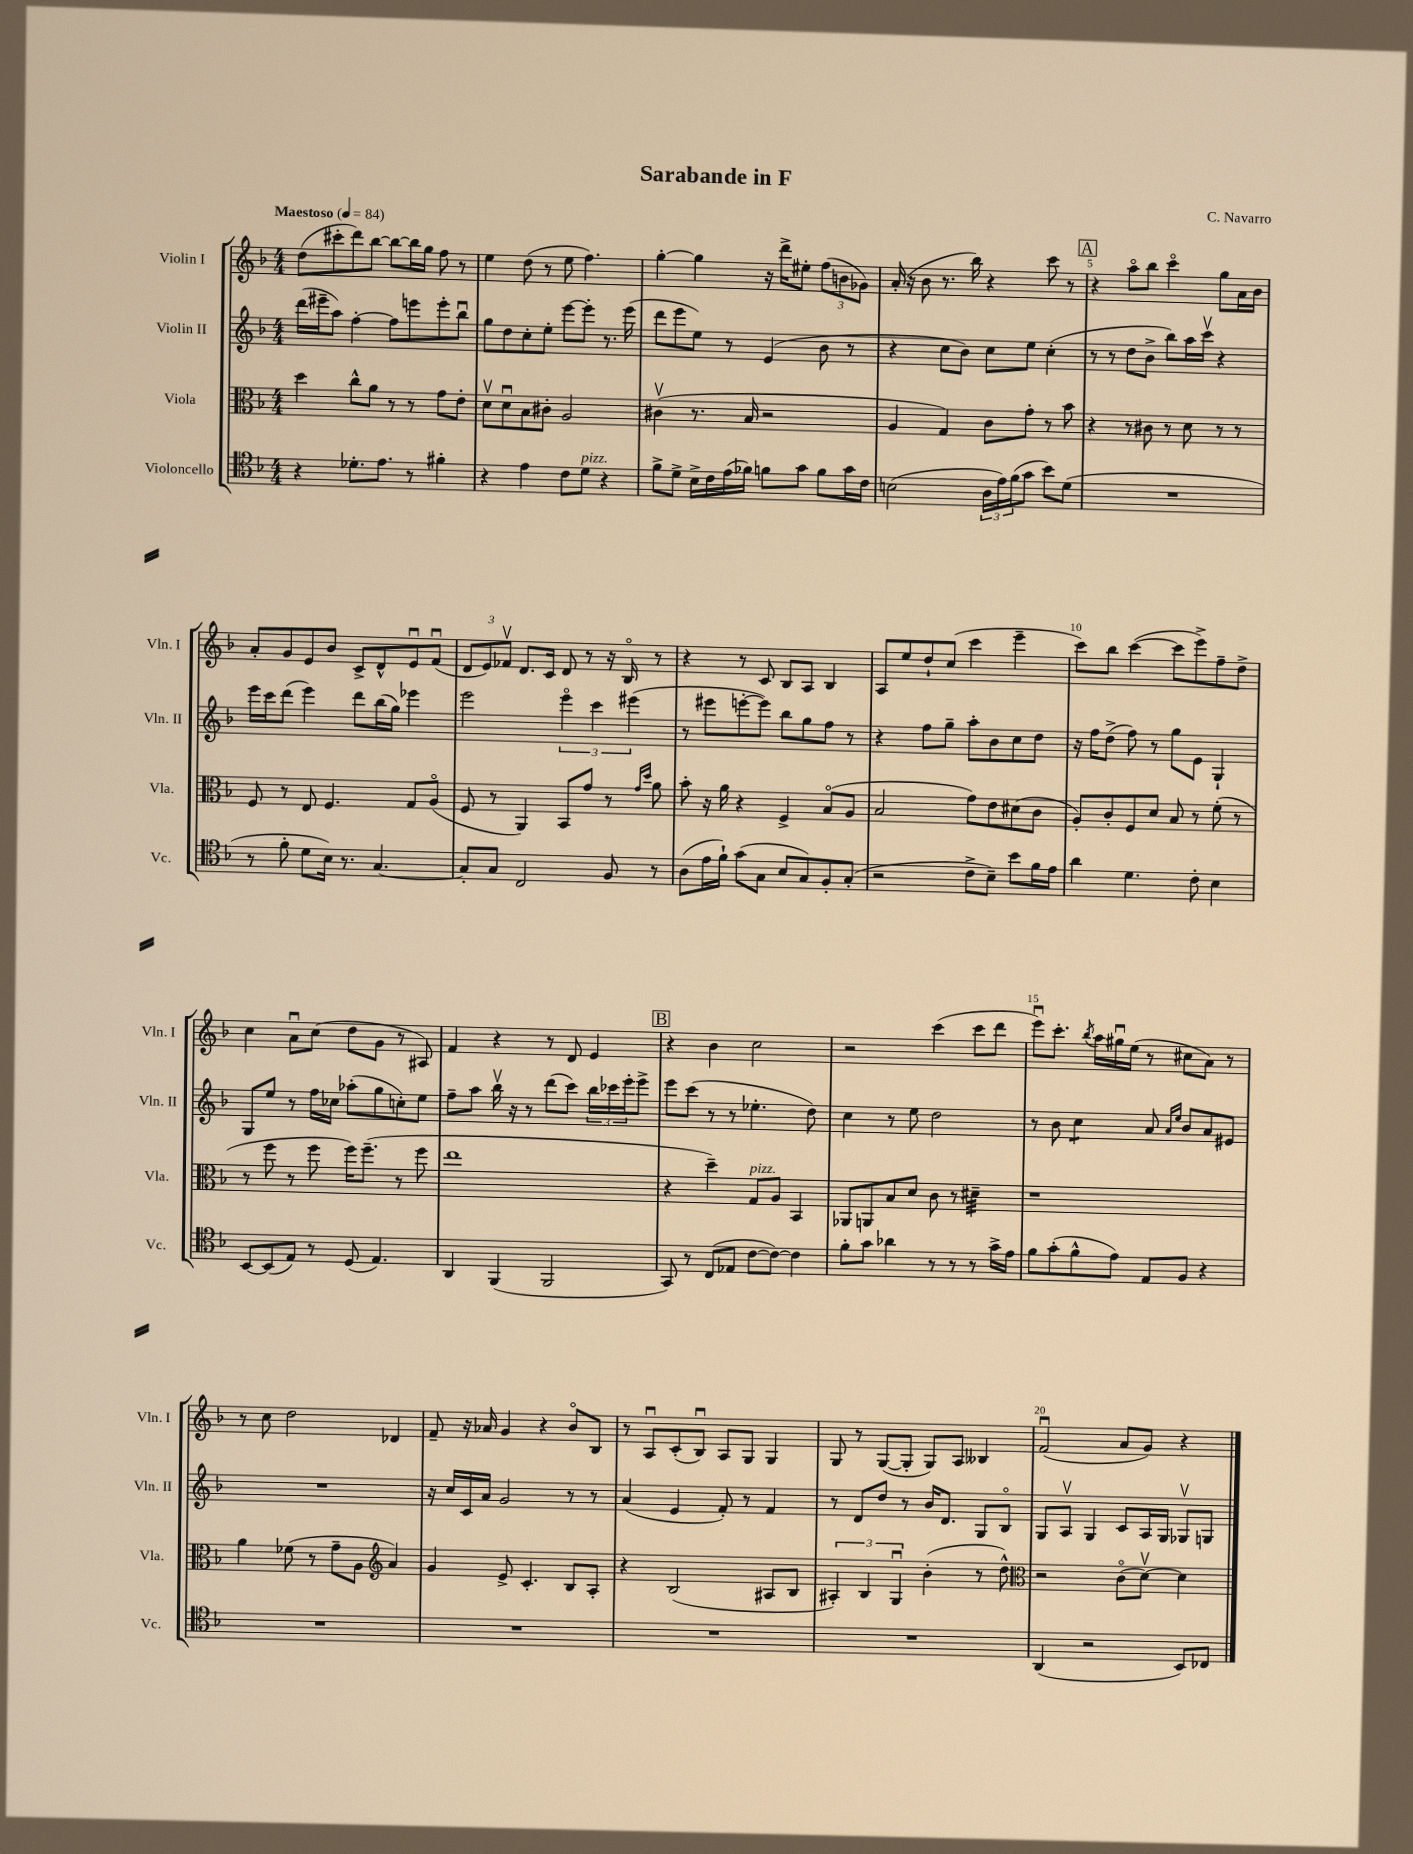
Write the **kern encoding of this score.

**kern	**kern	**kern	**kern
*staff4	*staff3	*staff2	*staff1
*clefC4	*clefC3	*clefG2	*clefG2
*k[b-]	*k[b-]	*k[b-]	*k[b-]
*M4/4	*M4/4	*M4/4	*M4/4
*MM84	*MM84	*MM84	*MM84
4r	4dd\	(16ddd\LL	(8dd\L
.	.	16eee#~\J	.
.	.	8aa\J)	8ccc#'\
8.d-'\L	8cc^^\L	[4ff'\	8ddd\)
.	8a\J	.	[8bb-\J
8.e\J	.	.	.
.	8r	8ff\]L	8bb-\_L
8r	8r	8eee\	16bb-\]L
.	.	.	16gg\JJ
4f#'\	8g\L	8eee'\	8ff\
.	8e'\J	8bb-u\J	8r
=	=	=	=
4r	8dv\L	8gg\L	4ee\
.	8du\	8dd\	.
4e\	8B-\	8cc'\	(8dd\
.	8c#'\J	8ee'\J	8r
8c\L	2A/	[8eee\L	8ee\
8d\J	.	8eee'\]J	4.ff\)
4r	.	8.r	.
.	.	(16eee\	.
=	=	=	=
8f^\L	(4c#v\	8ddd\L	[4gg'\
8d^\J	.	8eee\	.
16B-^\LL	8.r	8ee\J)	4gg\]
16c\	.	.	.
(16e\	.	8r	.
16f-\JJ)	16B-/	.	.
8f\L	2r	(4e/	16r
.	.	.	16ddd^\LK
8g\J	.	.	8ee#'\J
8f\L	.	8b-\	(12ff\L
.	.	.	12b\
16g\L	.	8r	.
.	.	.	12g-\J)
16c\JJ	.	.	.
=	=	=	=
(2B\	4A/	4r	(16a'/
.	.	.	16r
.	.	.	8b-\
.	4G/)	8cc\L	8.r
.	.	8b-\J)	.
.	.	.	16bb-\)
24A\LL	8c\L	8cc\L	4r
24e\)	.	.	.
(24f\J	.	.	.
8g\J	8g'\J	8ee\J	.
8b-\L)	8r	(4cc'\	8ccc\
(8d\J	8b-\	.	8r
=	=	=	=
1r	4r	8r	4r
.	.	8r	.
.	8r	8dd\L	8aao\L
.	8c#\	8b-^\J	8bb-\J
.	8r	8bb-\L)	4ccco\
.	8d\	16aa\L	.
.	.	16cccv\JJ	.
.	8r	4r	8gg\L
.	8r	.	16a\L
.	.	.	16b-\JJ
=	=	=	=
8r	8F/	16eee\LL	8a'/L
.	.	16ccc\J	.
8f'\	8r	(8ddd\J	8g/
8d\L	8E/	4eee\)	8e/
16B-\Jk)	4.F/	.	8b-/J
8.r	.	.	.
.	.	8ddd\L	8c^/L
[4.G/	.	(16bb-\L	8d^^/
.	.	16gg\JJ)	.
.	8G/L	4eee-\	8eu/
.	(8Ao/J	.	(8fu/J
=	=	=	=
8G'/]L	8F/	2eee\	12d/L
.	.	.	12e/)
8G/J	8r	.	.
.	.	.	12f-v/J
2C/	4AA/)	.	8.d/L
.	.	.	16c/Jk
.	8BB-/L	6eeeo\	8d/
.	8g/J	.	8r
.	.	6ccc\	.
8F/	8r	.	16r
.	.	.	16B-o/
.	.	(6eee#\	.
.	16qqg/LL	.	.
.	16qqdd/JJ	.	.
8r	8a\	.	8r
=	=	=	=
(8A\L	8b-'\	8r	4r
16e\L	16r	8eee#\L	.
16f`\JJ)	16a\	.	.
(8g\L	4r	[8eee'\	8r
8G\J	.	8eee\]J)	8c/
8B-/L	4F^/	8bb-\L	8B-/L
8G/)	.	8gg\	8A/J
8F'/	(8B-o/L	8ff\J	4B-/
(8G'/J	8A/J	8r	.
=	=	=	=
2r	2B-/	4r	8A/L
.	.	.	8ee/
.	.	8ff\L	8dd`/
.	.	8gg~\J	(8cc/J
8c^\L	8g\L)	8aa'\L	4ccc\
8B-~\J)	8e\	8b-\	.
8b-\L	(8d#\	8cc\	4eee~\
16f\L	8c\J	8dd\J	.
16e\JJ	.	.	.
=	=	=	=
4a\	8A'/L)	16r	8ccc\L)
.	.	16ff\LK	.
.	8c'/	(8dd^\J	8bb-\J
4.d\	8F/	8ff\)	([4ccc\
.	8d/J	8r	.
.	8B-/	8gg\L	8ccc\]L
8c'\	8r	8e\J	8eee^\)
4B-\	(8f'\	4G`/	8ff~\
.	8r	.	8dd^\J
=	=	=	=
[8BB-/L	8r	8G/L	4cc\
(8BB-/]	8ff\	8ee/J	.
8E/J)	8r	8r	8au\L
8r	8ff\	16ff\LL	(8cc\J
.	.	16cc-\JJ	.
(8D/	16ff\LK)	(8aa-'\L	8dd\L
.	(8.ff~\J	.	.
4.E/)	.	8gg\	8g\J
.	8r	8cc'\)	8r
.	8ff\	8ee\J	8A#/)
=	=	=	=
4AA/	1ee	8ff~\L	4f/
.	.	8aa\J	.
(4FF/	.	16bb-v\	4r
.	.	16r	.
.	.	8r	.
2FF/	.	(8ddd\L	8r
.	.	8ccc\J)	8d/
.	.	24bb-\LL	4e/
.	.	24ccc-\	.
.	.	24eee'\J	.
.	.	8eee^\J	.
=	=	=	=
8GG/)	4r	8eee\L	4r
8r	.	(8ccc\J	.
(8C/L	4dd~\)	8r	4b-\
8E-/J	.	8r	.
[8c\L	8G/L	4.ee-'\	2cc\
8c\_J)	8A/J	.	.
4c\]	4BB-/	.	.
.	.	8dd\)	.
=	=	=	=
8f'\L	8AA-/L	4cc\	2r
8g\J	8AA/	.	.
4a-\	8B-/	8r	.
.	8d/J	8ee\	.
8r	8c\	2dd\	(4ccc\
8r	8r	.	.
8r	4d#~\	.	8ccc\L
16g^\LL	.	.	8ddd\J
16e\JJ	.	.	.
=	=	=	=
8f\L	1r	8r	8eeeu\L)
(8g'\	.	8b-\	8.ccc'\J
8f^^\	.	4cc\	.
.	.	.	8qbb-/
.	.	.	16aa\LL
8e\J)	.	.	16gg#u\
.	.	.	(16ee\JJ
8E/L	.	8a/	8r
.	.	16qqa/LL	.
.	.	16qqee/JJ	.
8F/J	.	8b-/L	8cc#\L
4r	.	8a/	8a\J)
.	.	8e#/J	8r
=	=	=	=
1r	4a\	1r	8r
.	.	.	8cc\
.	(8f-\	.	2dd\
.	8r	.	.
.	8g~\L	.	.
.	8A\J	.	.
*	*clefG2	*	*
.	4a/)	.	4d-/
=	=	=	=
1r	4g/	16r	8f~/
.	.	16cc/LL	.
.	.	16c/	16r
.	.	16a/JJ	16a-/
.	8e^/	2g/	4g/
.	4.c'/	.	.
.	.	.	4r
.	8B-/L	8r	8b-o/L
.	8A'/J	8r	8B-/J
=	=	=	=
1r	4r	(4a/	8r
.	.	.	8Au/L
.	(2B-/	4e/	(8c'/
.	.	.	8B-u/J)
.	.	8f'/)	8A/L
.	.	8r	8G/J
.	8A#/L	4f/	4G/
.	8B-/J	.	.
=	=	=	=
1r	6A#'/)	8r	8G/
.	.	8d/L	8r
.	6B-/	.	.
.	.	8dd/J	([8G/L
.	6Gu/	.	.
.	.	8r	8G'/]J
.	(4b-'\	16b-/LK	8G/L)
.	.	8.d/J	.
.	.	.	8A/J
.	8r	8G/L	4B--/
.	8dd^^\)	8B-o/J	.
=	=	=	=
*	*clefC3	*	*
(4AA/	2r	8G/L	(2fu/
.	.	8Av/J	.
2r	.	4G/	.
.	(8co\L	8c/L	8a/L
.	[8dv\J)	16A/L	8g/J)
.	.	16G/JJ	.
8BB-/L)	4d\]	8G-v/L	4r
8C-/J	.	8G/J	.
==	==	==	==
*-	*-	*-	*-
